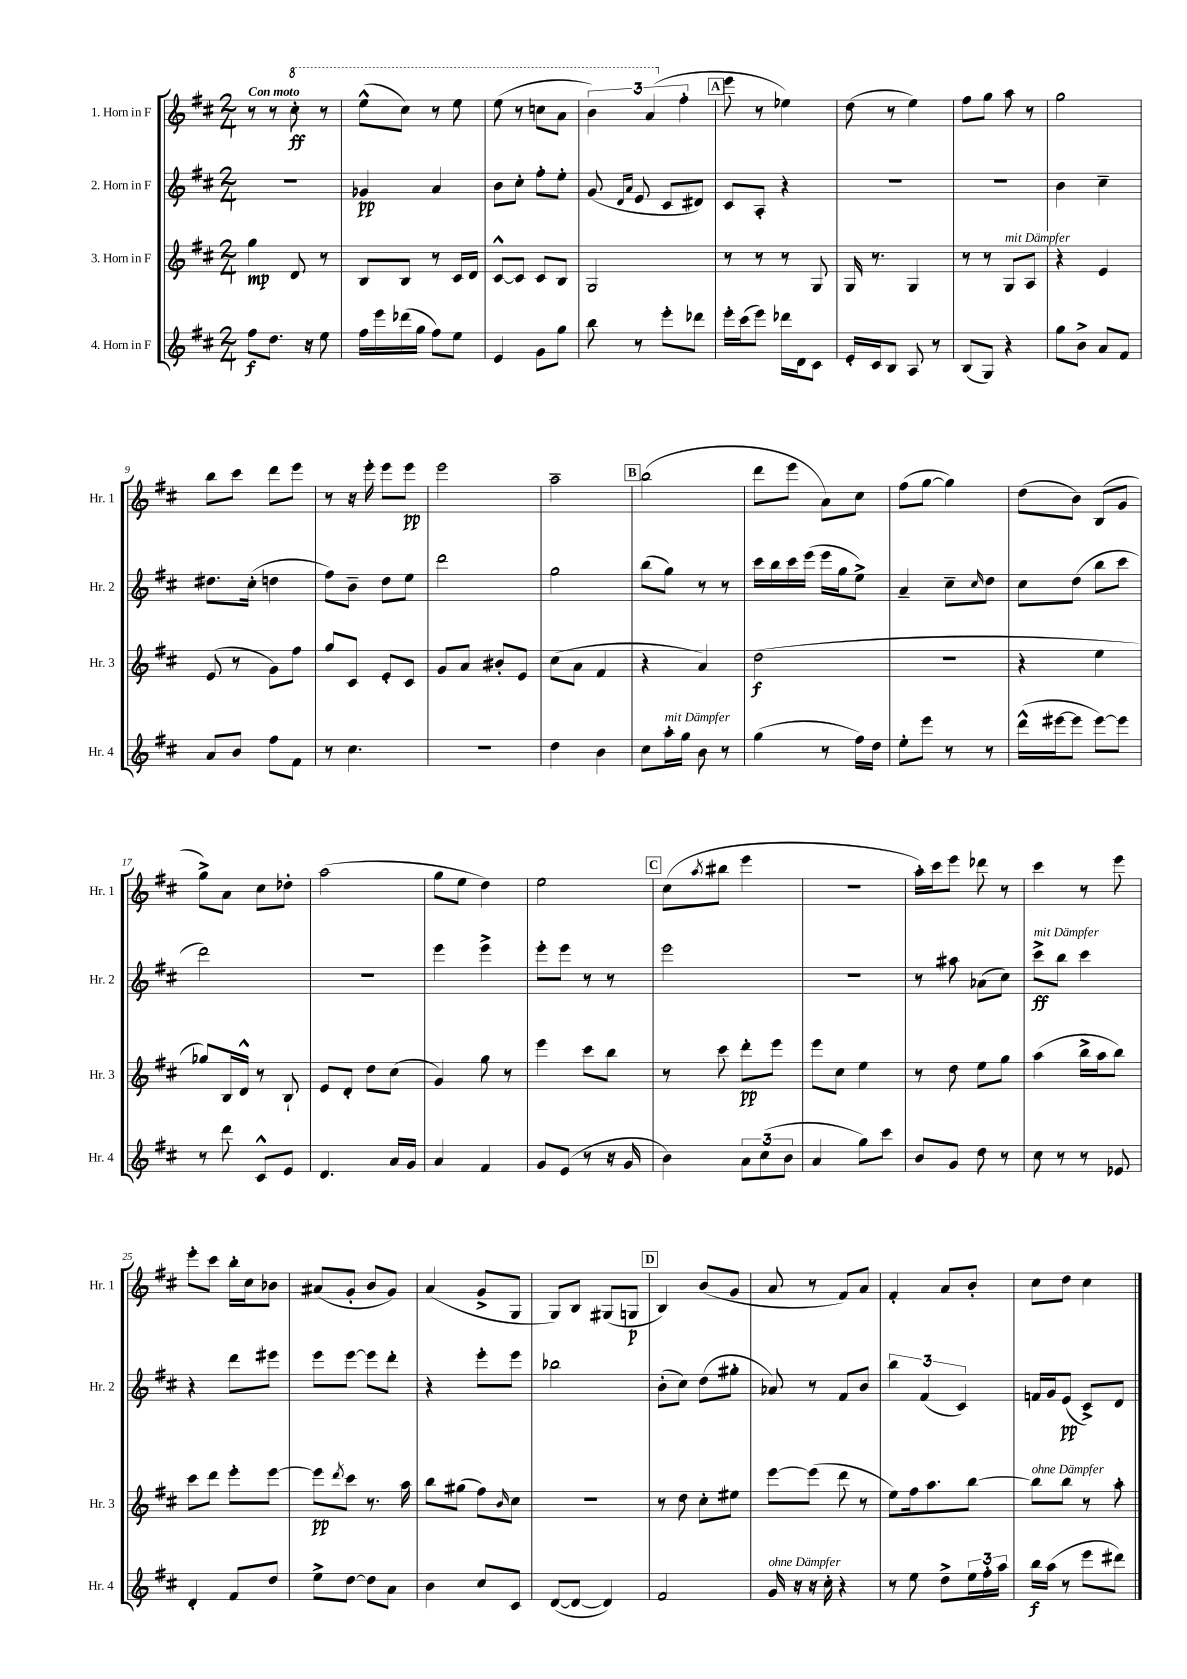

**kern	**dynam	**kern	**dynam	**kern	**dynam	**kern	**dynam
*part4	*part4	*part3	*part3	*part2	*part2	*part1	*part1
*staff4	*staff4	*staff3	*staff3	*staff2	*staff2	*staff1	*staff1
*I"4. Horn in F	*	*I"3. Horn in F	*	*I"2. Horn in F	*	*I"1. Horn in F	*
*I'Hr. 4	*	*I'Hr. 3	*	*I'Hr. 2	*	*I'Hr. 1	*
*clefG2	*	*clefG2	*	*clefG2	*	*clefG2	*
*k[f#c#]	*	*k[f#c#]	*	*k[f#c#]	*	*k[f#c#]	*
*M2/4	*	*M2/4	*	*M2/4	*	*M2/4	*
=1	=1	=1	=1	=1	=1	=1	=1
!	!	!	!	!	!	!LO:TX:a:B:t=Con moto	!
8ff#\L	f	4gg\	mp	2r	.	8r	.
8.dd\J	.	.	.	.	.	8r	.
*	*	*	*	*	*	*8va	*
.	.	8d/	.	.	.	8ccc#'\	ff
16r	.	.	.	.	.	.	.
8ee\	.	8r	.	.	.	8r	.
=2	=2	=2	=2	=2	=2	=2	=2
16ff#\LL	.	8B/L	.	4g-X/	pp	(8eee^^\L	.
16eee\	.	.	.	.	.	.	.
(16ddd-X\	.	8B/J	.	.	.	8ccc#\J)	.
16gg\JJ	.	.	.	.	.	.	.
8ff#\L)	.	8r	.	4a/	.	8r	.
8ee\J	.	16c#/LL	.	.	.	8eee\	.
.	.	16d/JJ	.	.	.	.	.
=3	=3	=3	=3	=3	=3	=3	=3
4e/	.	[8c#^^/L	.	8b\L	.	(8eee\	.
.	.	8c#/J]	.	8cc#'\J	.	8r	.
8g\L	.	8c#/L	.	8ff#'\L	.	8cccn\L	.
8gg\J	.	8B/J	.	8ee'\J	.	8aa\J	.
=4	=4	=4	=4	=4	=4	=4	=4
8bb\	.	2G/	.	(8g/	.	6bb\)	.
.	.	.	.	16qqd/LL	.	.	.
.	.	.	.	16qqa/JJ	.	.	.
8r	.	.	.	8e/	.	.	.
.	.	.	.	.	.	(6aa/	.
8eee'\L	.	.	.	8c#/L	.	.	.
*	*	*	*	*	*	*X8va	*
.	.	.	.	.	.	6ff#'\	.
8ddd-X\J	.	.	.	8d#X/J)	.	.	.
!!LO:REH:place=s1:t=A
=5	=5	=5	=5	=5	=5	=5	=5
16eee'\LL	.	8r	.	8c#/L	.	8eee\	.
(16ccc#\J	.	.	.	.	.	.	.
8eee\J)	.	8r	.	8A'/J	.	8r	.
16ddd-X\LL	.	8r	.	4r	.	4ee-X\)	.
16d\J	.	.	.	.	.	.	.
8c#\J	.	8G/	.	.	.	.	.
=6	=6	=6	=6	=6	=6	=6	=6
16e'/LL	.	16G/	.	2r	.	(8dd\	.
16c#/J	.	8.r	.	.	.	.	.
8B/J	.	.	.	.	.	8r	.
8A/	.	4G/	.	.	.	4ee\)	.
8r	.	.	.	.	.	.	.
=7	=7	=7	=7	=7	=7	=7	=7
(8B/L	.	8r	.	2r	.	8ff#\L	.
8G/J)	.	8r	.	.	.	8gg\J	.
!	!	!LO:TX:a:i:t=mit Dämpfer	!	!	!	!	!
4r	.	8G/L	.	.	.	8aa\	.
.	.	8A/J	.	.	.	8r	.
=8	=8	=8	=8	=8	=8	=8	=8
8gg\L	.	4r	.	4b\	.	2gg\	.
8b^\J	.	.	.	.	.	.	.
8a/L	.	4e/	.	4cc#~\	.	.	.
8f#/J	.	.	.	.	.	.	.
!!LO:LB:g=z
=9	=9	=9	=9	=9	=9	=9	=9
8a/L	.	(8e/	.	8.dd#X\L	.	8bb\L	.
8b/J	.	8r	.	.	.	8ccc#\J	.
.	.	.	.	(16cc#'\Jk	.	.	.
8ff#\L	.	8g\L)	.	4ddn\	.	8ddd\L	.
8f#\J	.	8ff#\J	.	.	.	8eee\J	.
=10	=10	=10	=10	=10	=10	=10	=10
8r	.	8gg/L	.	8ff#\L)	.	8r	.
4.cc#\	.	8c#/J	.	8b~\J	.	16r	.
.	.	.	.	.	.	16eee'\	.
.	.	8e'/L	.	8dd\L	.	8eee\L	.
.	.	8c#/J	.	8ee\J	.	8eee\J	pp
=11	=11	=11	=11	=11	=11	=11	=11
2r	.	8g/L	.	2ddd\	.	2eee\	.
.	.	8a/J	.	.	.	.	.
.	.	8b#X'/L	.	.	.	.	.
.	.	8e/J	.	.	.	.	.
=12	=12	=12	=12	=12	=12	=12	=12
4dd\	.	(8cc#\L	.	2gg\	.	2aa~\	.
.	.	8a\J	.	.	.	.	.
4b\	.	4f#/	.	.	.	.	.
!!LO:REH:place=s1:t=B
=13	=13	=13	=13	=13	=13	=13	=13
8cc#\L	.	4r	.	(8bb\L	.	(2bb\	.
!LO:TX:a:i:t=mit Dämpfer	!	!	!	!	!	!	!
16aa'\L	.	.	.	8gg\J)	.	.	.
16gg\JJ	.	.	.	.	.	.	.
8b\	.	4a/)	.	8r	.	.	.
8r	.	.	.	8r	.	.	.
=14	=14	=14	=14	=14	=14	=14	=14
(4gg\	.	(2dd\	f	16ccc#\LL	.	8ddd\L	.
.	.	.	.	16bb\	.	.	.
.	.	.	.	16ccc#\	.	8eee\J	.
.	.	.	.	(16eee\JJ	.	.	.
8r	.	.	.	16eee\LL	.	8a\L)	.
.	.	.	.	16gg\J	.	.	.
16ff#\LL)	.	.	.	8ee^\J)	.	8cc#\J	.
16dd\JJ	.	.	.	.	.	.	.
=15	=15	=15	=15	=15	=15	=15	=15
8ee'\L	.	2r	.	4a~/	.	(8ff#\L	.
8eee\J	.	.	.	.	.	[8gg\J	.
8r	.	.	.	8cc#~\L	.	4gg\])	.
.	.	.	.	16qqcc#/	.	.	.
8r	.	.	.	8dd\J	.	.	.
=16	=16	=16	=16	=16	=16	=16	=16
(16ddd^^\LL	.	4r	.	8cc#\L	.	(8dd\L	.
[16eee#X\J	.	.	.	.	.	.	.
8eee#\J]	.	.	.	(8dd\J	.	8b\J)	.
[8eee#\L)	.	4ee\	.	8bb\L	.	(8B/L	.
8eee#\J]	.	.	.	8ccc#\J	.	8g/J	.
!!LO:LB:g=z
=17	=17	=17	=17	=17	=17	=17	=17
8r	.	8gg-X/L)	.	2ddd\)	.	8gg^\L)	.
8ddd\	.	16B/L	.	.	.	8a\J	.
.	.	16d^^/JJ	.	.	.	.	.
8c#^^/L	.	8r	.	.	.	8cc#\L	.
8e/J	.	8B`/	.	.	.	8dd-X'\J	.
=18	=18	=18	=18	=18	=18	=18	=18
4.d/	.	8e/L	.	2r	.	(2aa\	.
.	.	8d'/J	.	.	.	.	.
.	.	8dd\L	.	.	.	.	.
16a/LL	.	(8cc#\J	.	.	.	.	.
16g/JJ	.	.	.	.	.	.	.
=19	=19	=19	=19	=19	=19	=19	=19
4a/	.	4g/)	.	4eee\	.	8gg\L	.
.	.	.	.	.	.	8ee\J	.
4f#/	.	8gg\	.	4eee^\	.	4dd\)	.
.	.	8r	.	.	.	.	.
=20	=20	=20	=20	=20	=20	=20	=20
8g/L	.	4eee\	.	8eee'\L	.	2ee\	.
(8e/J	.	.	.	8eee\J	.	.	.
8r	.	8ccc#\L	.	8r	.	.	.
16r	.	8bb\J	.	8r	.	.	.
16g/	.	.	.	.	.	.	.
!!LO:REH:place=s1:t=C
=21	=21	=21	=21	=21	=21	=21	=21
4b\)	.	8r	.	2eee\	.	(8cc#\L	.
.	.	.	.	.	.	8qaa/	.
.	.	8ccc#\	.	.	.	8bb#X\J	.
12a\L	.	8ddd'\L	pp	.	.	4eee\	.
(12cc#\	.	.	.	.	.	.	.
.	.	8eee\J	.	.	.	.	.
12b\J	.	.	.	.	.	.	.
=22	=22	=22	=22	=22	=22	=22	=22
4a/	.	8eee\L	.	2r	.	2r	.
.	.	8cc#\J	.	.	.	.	.
8gg\L)	.	4ee\	.	.	.	.	.
8ccc#\J	.	.	.	.	.	.	.
=23	=23	=23	=23	=23	=23	=23	=23
8b/L	.	8r	.	8r	.	16aa'\LL)	.
.	.	.	.	.	.	16ccc#\J	.
8g/J	.	8dd\	.	8aa#X\	.	8eee\J	.
8dd\	.	8ee\L	.	(8a-X\L	.	8ddd-X\	.
8r	.	8gg\J	.	8cc#\J)	.	8r	.
=24	=24	=24	=24	=24	=24	=24	=24
!	!	!	!	!LO:TX:a:i:t=mit Dämpfer	!	!	!
8cc#\	.	(4aa\	.	8ccc#^\L	ff	4ccc#\	.
8r	.	.	.	8bb\J	.	.	.
8r	.	16bb^\LL	.	4ccc#\	.	8r	.
.	.	16aa\J	.	.	.	.	.
8e-X/	.	8bb\J)	.	.	.	8eee\	.
!!LO:LB:g=z
=25	=25	=25	=25	=25	=25	=25	=25
4d'/	.	8ccc#\L	.	4r	.	8eee'\L	.
.	.	8ddd\J	.	.	.	8ccc#\J	.
8f#/L	.	8eee'\L	.	8ddd\L	.	16bb'\LL	.
.	.	.	.	.	.	16cc#\J	.
8dd/J	.	[8eee\J	.	8eee#X\J	.	8b-X\J	.
=26	=26	=26	=26	=26	=26	=26	=26
8ee^\L	.	8eee\L]	pp	8eee\L	.	(8a#X/L	.
.	.	8qddd/	.	.	.	.	.
[8dd\J	.	8ccc#\J	.	[8eee\J	.	8g'/J	.
8dd\L]	.	8.r	.	8eee\L]	.	8b/L	.
8a\J	.	.	.	8ddd'\J	.	8g/J)	.
.	.	16aa\	.	.	.	.	.
=27	=27	=27	=27	=27	=27	=27	=27
4b\	.	8bb\L	.	4r	.	(4a/	.
.	.	(8gg#X\J	.	.	.	.	.
8cc#/L	.	8ff#\L)	.	8eee'\L	.	8g^/L	.
.	.	16qqb/	.	.	.	.	.
8c#/J	.	8cc#\J	.	8eee\J	.	8G/J	.
=28	=28	=28	=28	=28	=28	=28	=28
([8d/L	.	2r	.	2bb-X\	.	8G/L)	.
8d/J_	.	.	.	.	.	8B/J	.
4d/])	.	.	.	.	.	(8G#X/L	.
.	.	.	.	.	.	8Gn/J	p
!!LO:REH:place=s1:t=D
=29	=29	=29	=29	=29	=29	=29	=29
2f#/	.	8r	.	(8b'\L	.	4B/)	.
.	.	8dd\	.	8cc#\J)	.	.	.
.	.	8cc#'\L	.	(8dd\L	.	(8b/L	.
.	.	8ee#X\J	.	8gg#X'\J	.	8g/J	.
=30	=30	=30	=30	=30	=30	=30	=30
!LO:TX:a:i:t=ohne Dämpfer	!	!	!	!	!	!	!
16g/	.	[8eee\L	.	8a-X/)	.	8a/	.
16r	.	.	.	.	.	.	.
16r	.	(8eee\J]	.	8r	.	8r	.
16cc#'\	.	.	.	.	.	.	.
4r	.	8ddd\	.	8f#/L	.	8f#/L)	.
.	.	8r	.	8b/J	.	8a/J	.
=31	=31	=31	=31	=31	=31	=31	=31
8r	.	8ee\L)	.	6bb\	.	4f#'/	.
8ee\	.	16ff#\k	.	.	.	.	.
.	.	.	.	(6f#/	.	.	.
.	.	8.aa\	.	.	.	.	.
8dd^\L	.	.	.	.	.	8a/L	.
.	.	.	.	6c#/)	.	.	.
24ee\L	.	[8bb\J	.	.	.	8b'/J	.
24ff#'\	.	.	.	.	.	.	.
24aa\JJ	.	.	.	.	.	.	.
=32	=32	=32	=32	=32	=32	=32	=32
!	!	!LO:TX:a:i:t=ohne Dämpfer	!	!	!	!	!
16bb\LL	f	8bb\L]	.	16fn/LL	.	8cc#\L	.
(16aa\JJ	.	.	.	16g/J	.	.	.
8r	.	8bb\J	.	(8e/J	pp	8dd\J	.
8eee\L	.	8r	.	8c#^/L)	.	4cc#\	.
8ddd#X\J)	.	8aa'\	.	8d/J	.	.	.
==	==	==	==	==	==	==	==
*-	*-	*-	*-	*-	*-	*-	*-
